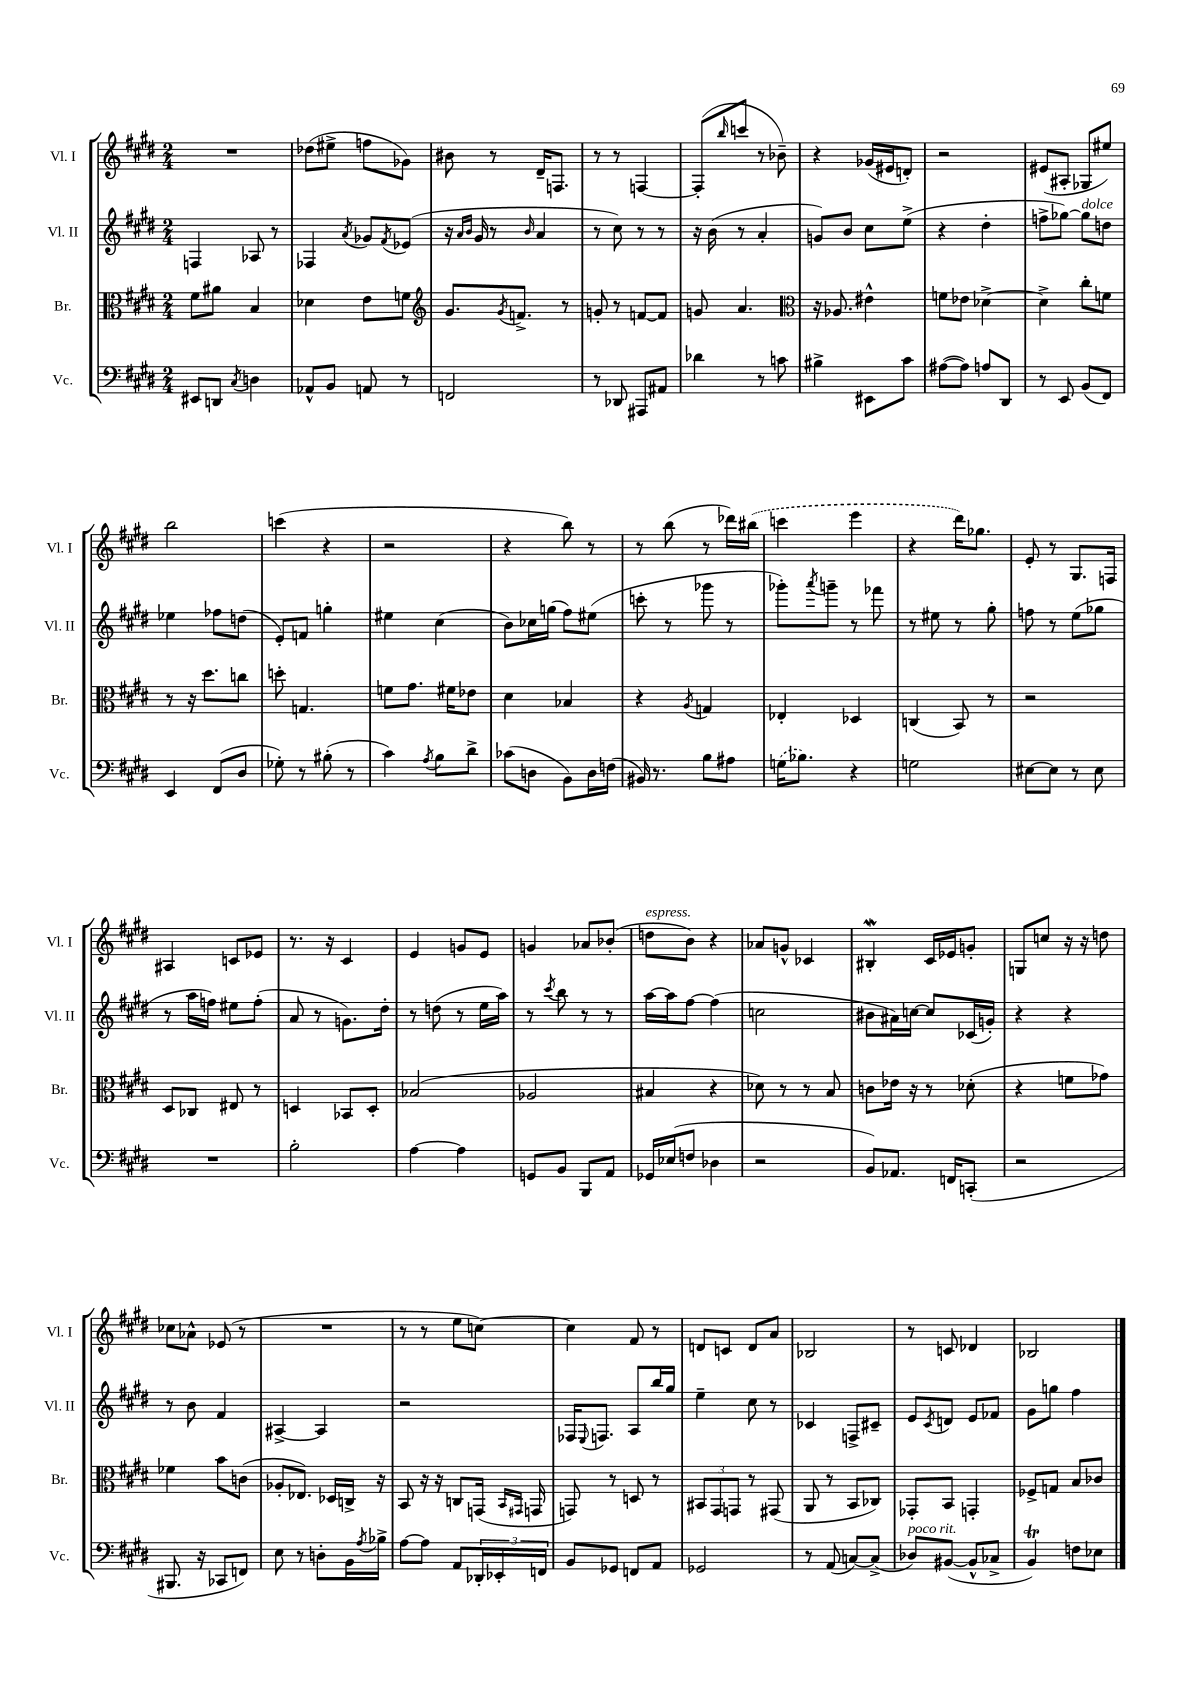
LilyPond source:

<<
\new StaffGroup <<
\new Staff = "s0" \with { instrumentName = "Vl. I" shortInstrumentName = "Vl. I" } {
    \clef treble \key e \major \numericTimeSignature \time 2/4
    R2 |
    des''8( eis''8-> f''8 ges'8) |
    bis'8 r8 dis'16-- f8. |
    r8 r8 f4~ |
    f8-.( \grace { b''16 } c'''8 r8 bes'8--) |
    r4 ges'16( eis'16 d'8-.) |
    r2 |
    eis'8( ais8-. ges8 eis''8) |
    b''2 |
    c'''4( r4 |
    r2 |
    r4 b''8) r8 |
    r8 b''8( r8 des'''16) \once \slurDashed bis''16( |
    c'''4 e'''4 |
    r4 dis'''16) ges''8. |
    e'8-. r8 gis8. f16 |
    ais4 c'8 ees'8 |
    r8. r16 cis'4 |
    e'4 g'8 e'8 |
    g'4 aes'8 bes'8-.( |
    d''8^\markup { \italic "espress." } b'8) r4 |
    aes'8 g'8-^ ces'4 |
    bis4-.\mordent cis'16 ees'16 g'8-. |
    g8 c''8 r16 r16 d''8 |
    ces''8 aes'8-^ ees'8( r8 |
    R2 |
    r8 r8 e''8 c''8~) |
    c''4 fis'8 r8 |
    d'8 c'8 d'8 a'8 |
    bes2 |
    r8 c'8 des'4 |
    bes2 \bar "|." |
}
\new Staff = "s1" \with { instrumentName = "Vl. II" shortInstrumentName = "Vl. II" } {
    \clef treble \key e \major \numericTimeSignature \time 2/4
    f4 aes8 r8 |
    fes4 \acciaccatura { a'8 } ges'8 \acciaccatura { fis'8 } ees'8( |
    r16 \grace { a'16 b'16 } gis'16 r8 \grace { b'16 } a'4 |
    r8 cis''8) r8 r8 |
    r16 b'16( r8 a'4-. |
    g'8) b'8 cis''8 e''8->( |
    r4 dis''4-. |
    f''8-> ges''8~) ges''8^\markup { \italic "dolce" } d''8 |
    ees''4 fes''8 d''8( |
    e'8-.) f'8 g''4-. |
    eis''4 cis''4( |
    b'8) ces''16 g''16( fis''8) eis''8( |
    c'''8-. r8 ges'''8 r8 |
    ges'''8-.) \acciaccatura { a'''8 } g'''8-- r8 fes'''8 |
    r8 eis''8 r8 gis''8-. |
    f''8 r8 e''8( ges''8 |
    r8 a''16 f''16) eis''8 f''8-.( |
    a'8 r8 g'8.) dis''16-. |
    r8 d''8( r8 e''16 a''16) |
    r8 \acciaccatura { cis'''8 } b''8 r8 r8 |
    a''16~ a''16 fis''8~ fis''4( |
    c''2 |
    bis'8 ais'16) c''16~ c''8 ces'16( g'16-.) |
    r4 r4 |
    r8 b'8 fis'4 |
    ais4~-> ais4 |
    r2 |
    fes16 \appoggiatura { e8 } f8. a8 b''16 gis''16 |
    e''4-- cis''8 r8 |
    ces'4 f8-> cis'8-- |
    e'8 \acciaccatura { cis'8 } d'8 e'8 fes'8 |
    gis'8 g''8 fis''4 \bar "|." |
}
\new Staff = "s2" \with { instrumentName = "Br." shortInstrumentName = "Br." } {
    \clef alto \key e \major \numericTimeSignature \time 2/4
    fis'8 ais'8 b4 |
    des'4 e'8 f'8 |
    \clef treble gis'8. \acciaccatura { gis'8 } f'8.-> r8 |
    g'8-. r8 f'8~ f'8 |
    g'8 a'4. |
    \clef alto r16 aes8. eis'4-^ |
    f'8 ees'8 des'4~-> |
    des'4-> cis''8-. f'8 |
    r8 r16 dis''8. c''8 |
    d''8-. g4. |
    f'8 gis'8. fis'16 ees'8 |
    dis'4 bes4 |
    r4 \acciaccatura { a8 } g4 |
    ees4-. des4 |
    c4( b,8) r8 |
    r2 |
    dis8 ces8 eis8 r8 |
    d4 bes,8 d8-. |
    bes2( |
    aes2 |
    bis4 r4 |
    des'8) r8 r8 b8 |
    c'8 ees'16 r16 r8 des'8-.( |
    r4 f'8 ges'8) |
    fes'4 b'8 c'8( |
    aes8-. ees8.) des16 c16-> r16 |
    b,8 r16 r16 c8 g,16( \grace { b,16 gis,16 } g,16 |
    g,8) r8 d8 r8 |
    \tuplet 3/2 { bis,8 gis,8 g,8 } r8 gis,8( |
    a,8 r8 b,8 ces8) |
    ges,8-. b,8 g,4-. |
    fes8-> g8 b8 ces'8 \bar "|." |
}
\new Staff = "s3" \with { instrumentName = "Vc." shortInstrumentName = "Vc." } {
    \clef bass \key e \major \numericTimeSignature \time 2/4
    eis,8 d,8 \acciaccatura { cis8 } d4 |
    aes,8-^ b,8 a,8 r8 |
    f,2 |
    r8 des,8 ais,,8 ais,8 |
    des'4 r8 c'8 |
    bis4-> eis,8 cis'8 |
    ais8~( ais8) a8 dis,8 |
    r8 e,8 b,8( fis,8) |
    e,4 fis,8( dis8 |
    ges8-.) r8 bis8-.( r8 |
    cis'4) \acciaccatura { a8 } b8 dis'8-> |
    ces'8( d8 b,8) d16 f16( |
    bis,16) r8. b8 ais8 |
    \once \slurDashed g16( bes8.) r4 |
    g2 |
    eis8~ eis8 r8 eis8 |
    R2 |
    b2-. |
    a4~ a4 |
    g,8 b,8 b,,8 a,8 |
    ges,16 ees16( f8 des4 |
    r2 |
    b,8) aes,8. f,16 c,8-.( |
    r2 |
    bis,,8. r16 ces,8 f,8) |
    e8 r8 d8-. b,16 \acciaccatura { a8 } bes16-> |
    a8~ a8 a,8 \tuplet 3/2 { des,16-. ees,16-. f,16 } |
    b,8 ges,8 f,8 a,8 |
    ges,2 |
    r8 a,8( c8~) c8->( |
    des8^\markup { \italic "poco rit." }) bis,8~( bis,8-^ ces8-> |
    b,4\trill) f8 ees8 \bar "|." |
}
>>
>>
\layout { \context { \Score \remove "Bar_number_engraver" } }
